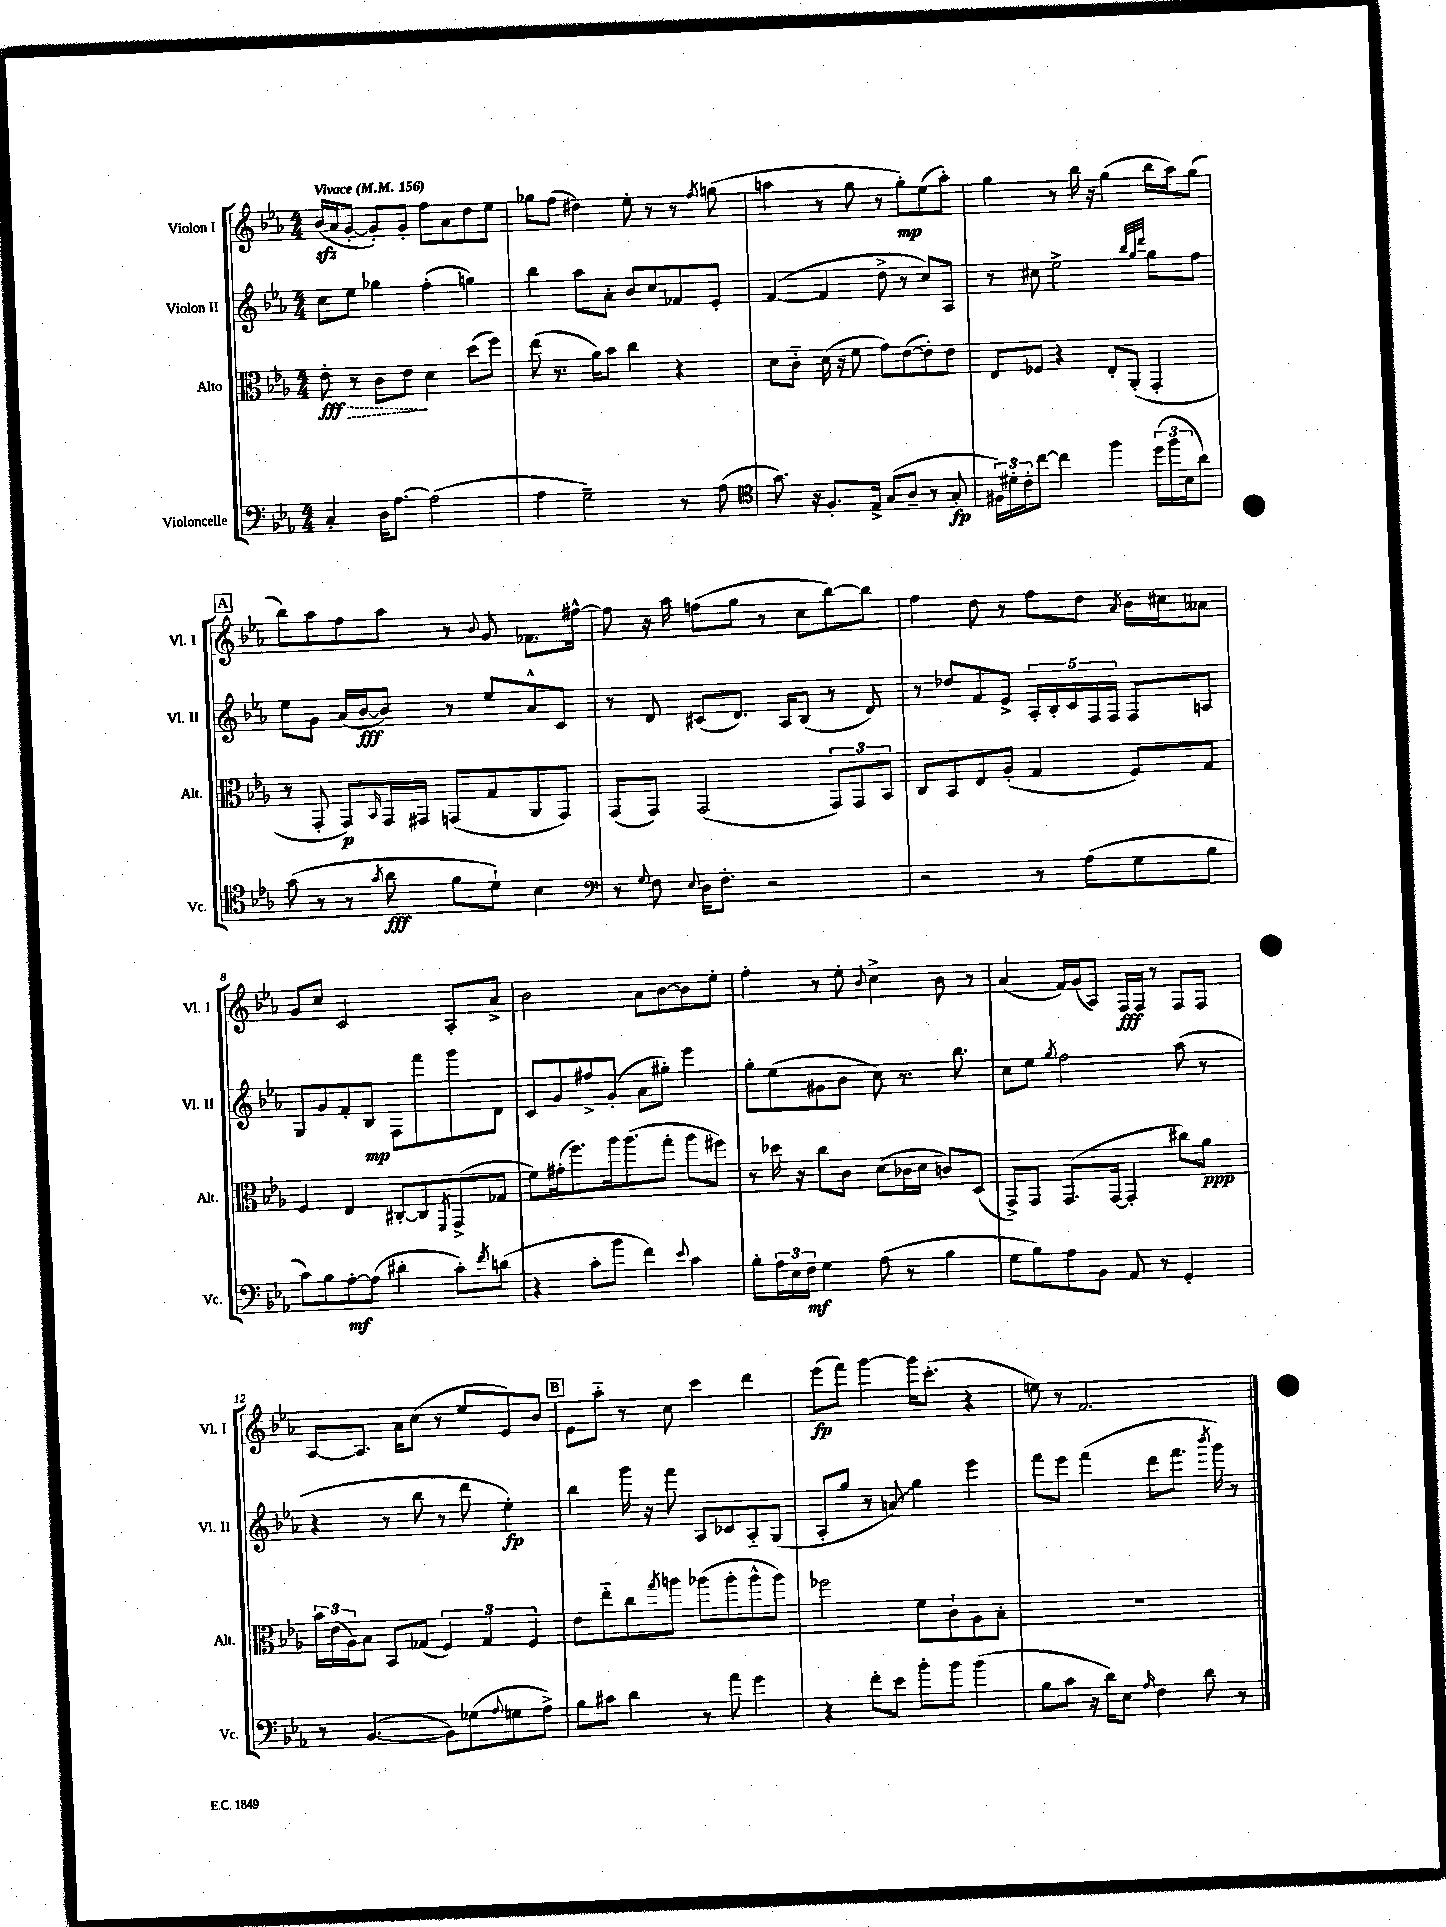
<<
\new StaffGroup <<
\new Staff = "s0" \with { instrumentName = "Violon I" shortInstrumentName = "Vl. I" } {
    \clef treble \key ees \major \numericTimeSignature \time 4/4 \tempo "Vivace" 4 = 156
    bes'16\sfz( aes'16 g'8~-. g'8-.) g'8-. f''8 aes'8 d''8 ees''8 |
    ges''8 f''8( dis''4) ees''8-. r8 r8 \acciaccatura { f''8 } g''8( |
    a''4 r8 g''8 r8 g''8-.\mp) ees''8( a''8-.) |
    g''4 r8 bes''16 r16 g''4( bes''16 aes''16) g''8( |
    \mark \markup { \box "A" } bes''8) aes''8 f''8 aes''8 r8 \appoggiatura { bes'8 } g'8 fes'8. fis''16~-^ |
    fis''8 r16 aes''16 f''8( g''8 r8 c''8 bes''8~) bes''8 |
    f''4 d''8 r8 f''8 d''8 \acciaccatura { aes'8 } bes'16 cis''16 aeses'8 |
    g'8 c''8 c'2 aes8-. aes'8-> |
    bes'2 aes'8 bes'8~ bes'8 ees''8-. |
    f''4-. r8 ees''8-. \appoggiatura { bes'8 } c''4-> bes'8 r8 |
    aes'4( f'16) g'16( aes8) f16\fff f16 r8 f8 f8 |
    aes8~ aes8. aes'16 c''8( r8 ees''8 ees'8) bes'8 |
    \mark \markup { \box "B" } ees'8 aes''8-_ r8 c''8 c'''4 d'''4 |
    ees'''8\fp( f'''8) g'''4~ g'''16 c'''8.-.( r4 |
    e''8) r8 f'2. \bar "|." |
}
\new Staff = "s1" \with { instrumentName = "Violon II" shortInstrumentName = "Vl. II" } {
    \clef treble \key ees \major \numericTimeSignature \time 4/4
    c''8 ees''8 ges''4 f''4-.( g''4) |
    bes''4 aes''8 aes'8-. bes'8 c''8 fes'8 ees'8-. |
    f'4~( f'4 d''8-> r8 c''8) aes8 |
    r8 cis''8 ees''2-> \grace { bes''32 g''32 d'''32 } g''8 f''8 |
    \mark \markup { \box "A" } ees''8 g'8 aes'16( bes'16~\fff bes'8) r8 ees''8 aes'8-^ c'8 |
    r8 d'8 cis'8( d'8.) aes16 bes8( r8 d'8) |
    r8 des''8 f'8 ees'8-> \tuplet 5/4 { aes16-. bes16-. c'16 f16 f16 } f8 a8 |
    g8 g'8 f'8-. bes8\mp f8 f'''8 g'''8 d'8 |
    c'8 g'8 fis''8-> g'8-.( aes'8 gis''8-.) ees'''4 |
    g''8-. ees''8( gis'8 bes'8 c''8) r8. bes''8. |
    c''8 ees''8 \acciaccatura { g''8 } f''2 aes''8( r8 |
    r4 r8 bes''8 r8 d'''8 ees''4-.\fp) |
    \mark \markup { \box "B" } bes''4 g'''16 r16 f'''8 aes8 ces'8 aes8-_ g8( |
    aes8-. g''8 r8 \once \override Glissando.style = #'zigzag a'8\glissando) g''4 ees'''4 |
    f'''8 ees'''8 f'''4( d'''8 f'''8. \acciaccatura { bes'''8 } g'''16) r8 \bar "|." |
}
\new Staff = "s2" \with { instrumentName = "Alto" shortInstrumentName = "Alt." } {
    \clef alto \key ees \major \numericTimeSignature \time 4/4
    \once \override Hairpin.style = #'dashed-line ees'8-.\fff\> r8 c'8 ees'8\! d'4 d''8( f''8) |
    ees''8( r8. aes'16) bes'8 c''4 r4 |
    d'8 c'8-_ d'16( r16 f'8 g'8) ees'8~( ees'8-.) ees'8 |
    ees8 fes8 r4 ees8-. aes,8-.( g,4-. |
    \mark \markup { \box "A" } r8 g,8-. g,8\p) \grace { bes,16 } g,16 gis,16 g,8( g8 aes,8 g,8) |
    g,8( g,8) g,2( \tuplet 3/2 { g,8) g,8 bes,8 } |
    c8 bes,8 ees8 aes8-.( g4 f8) g8 |
    f4 ees4 cis8~-. cis8 \acciaccatura { f,8 } g,8->( ges8 |
    f'8) gis'16-.( f''8.) aes''16 aes''8.( g''8-. aes''8 fis''8) |
    r8 des''16 r16 c''8 c'8 d'8( ces'16 d'16 c'8) d8( |
    g,8->) g,8 g,8.( g,16~ g,4-. cis''8) aes'8\ppp |
    \tuplet 3/2 { bes'16 ees'16( aes16) } bes8 bes,8 ges8( \tuplet 3/2 { f4) ges4 f4 } |
    \mark \markup { \box "B" } ees'8 ees''8-_ c''8 \acciaccatura { g''8 } a''8 aes''8( aes''8-. aes''8-^ aes''8) |
    fes''2 f'8 c'8-! aes8 bes8-. |
    R1 \bar "|." |
}
\new Staff = "s3" \with { instrumentName = "Violoncelle" shortInstrumentName = "Vc." } {
    \clef bass \key ees \major \numericTimeSignature \time 4/4
    c4-. d16 aes8.~ aes2( |
    aes4 g2--) r8 aes8( |
    \clef tenor g'8.) r16 f8.-. ees16-> g8( aes8-- r8 g8-.\fp |
    \tuplet 3/2 { fis16) dis'16-. c'16-. } c''8~ c''4 f''4 \tuplet 3/2 { d''16( f''16 bes16 } aes'8) |
    \mark \markup { \box "A" } g'8( r8 r8 \acciaccatura { g'8 } aes'8\fff f'8 d'8-!) bes4 |
    \clef bass r8 \appoggiatura { g8 } f8 \appoggiatura { ees8 } d16 f8.-. r2 |
    r2 r8 aes8( g8 bes8 |
    c'8) bes8 aes8~-.\mf aes8( dis'4-. c'8-.) \acciaccatura { f'8 } d'8( |
    r4 c'8-. bes'8 f'4) \appoggiatura { ees'8 } c'4 |
    bes8-. \tuplet 3/2 { aes16 ees16 f16\mf } g4 aes8( r8 bes4 |
    g8 bes8) aes8 bes,8 aes,8 r8 g,4-. |
    r8 bes,4.~( bes,8) ges8( \appoggiatura { aes8 } g8 aes8->) |
    \mark \markup { \box "B" } bes8 cis'8 d'4 r8 aes'8 g'4 |
    r4 f'8-. ees'8 bes'8-. bes'8 bes'4( |
    bes8 c'8 r16 d'16) ees8 \grace { aes16 } f4 d'8 r8 \bar "|." |
}
>>
>>
